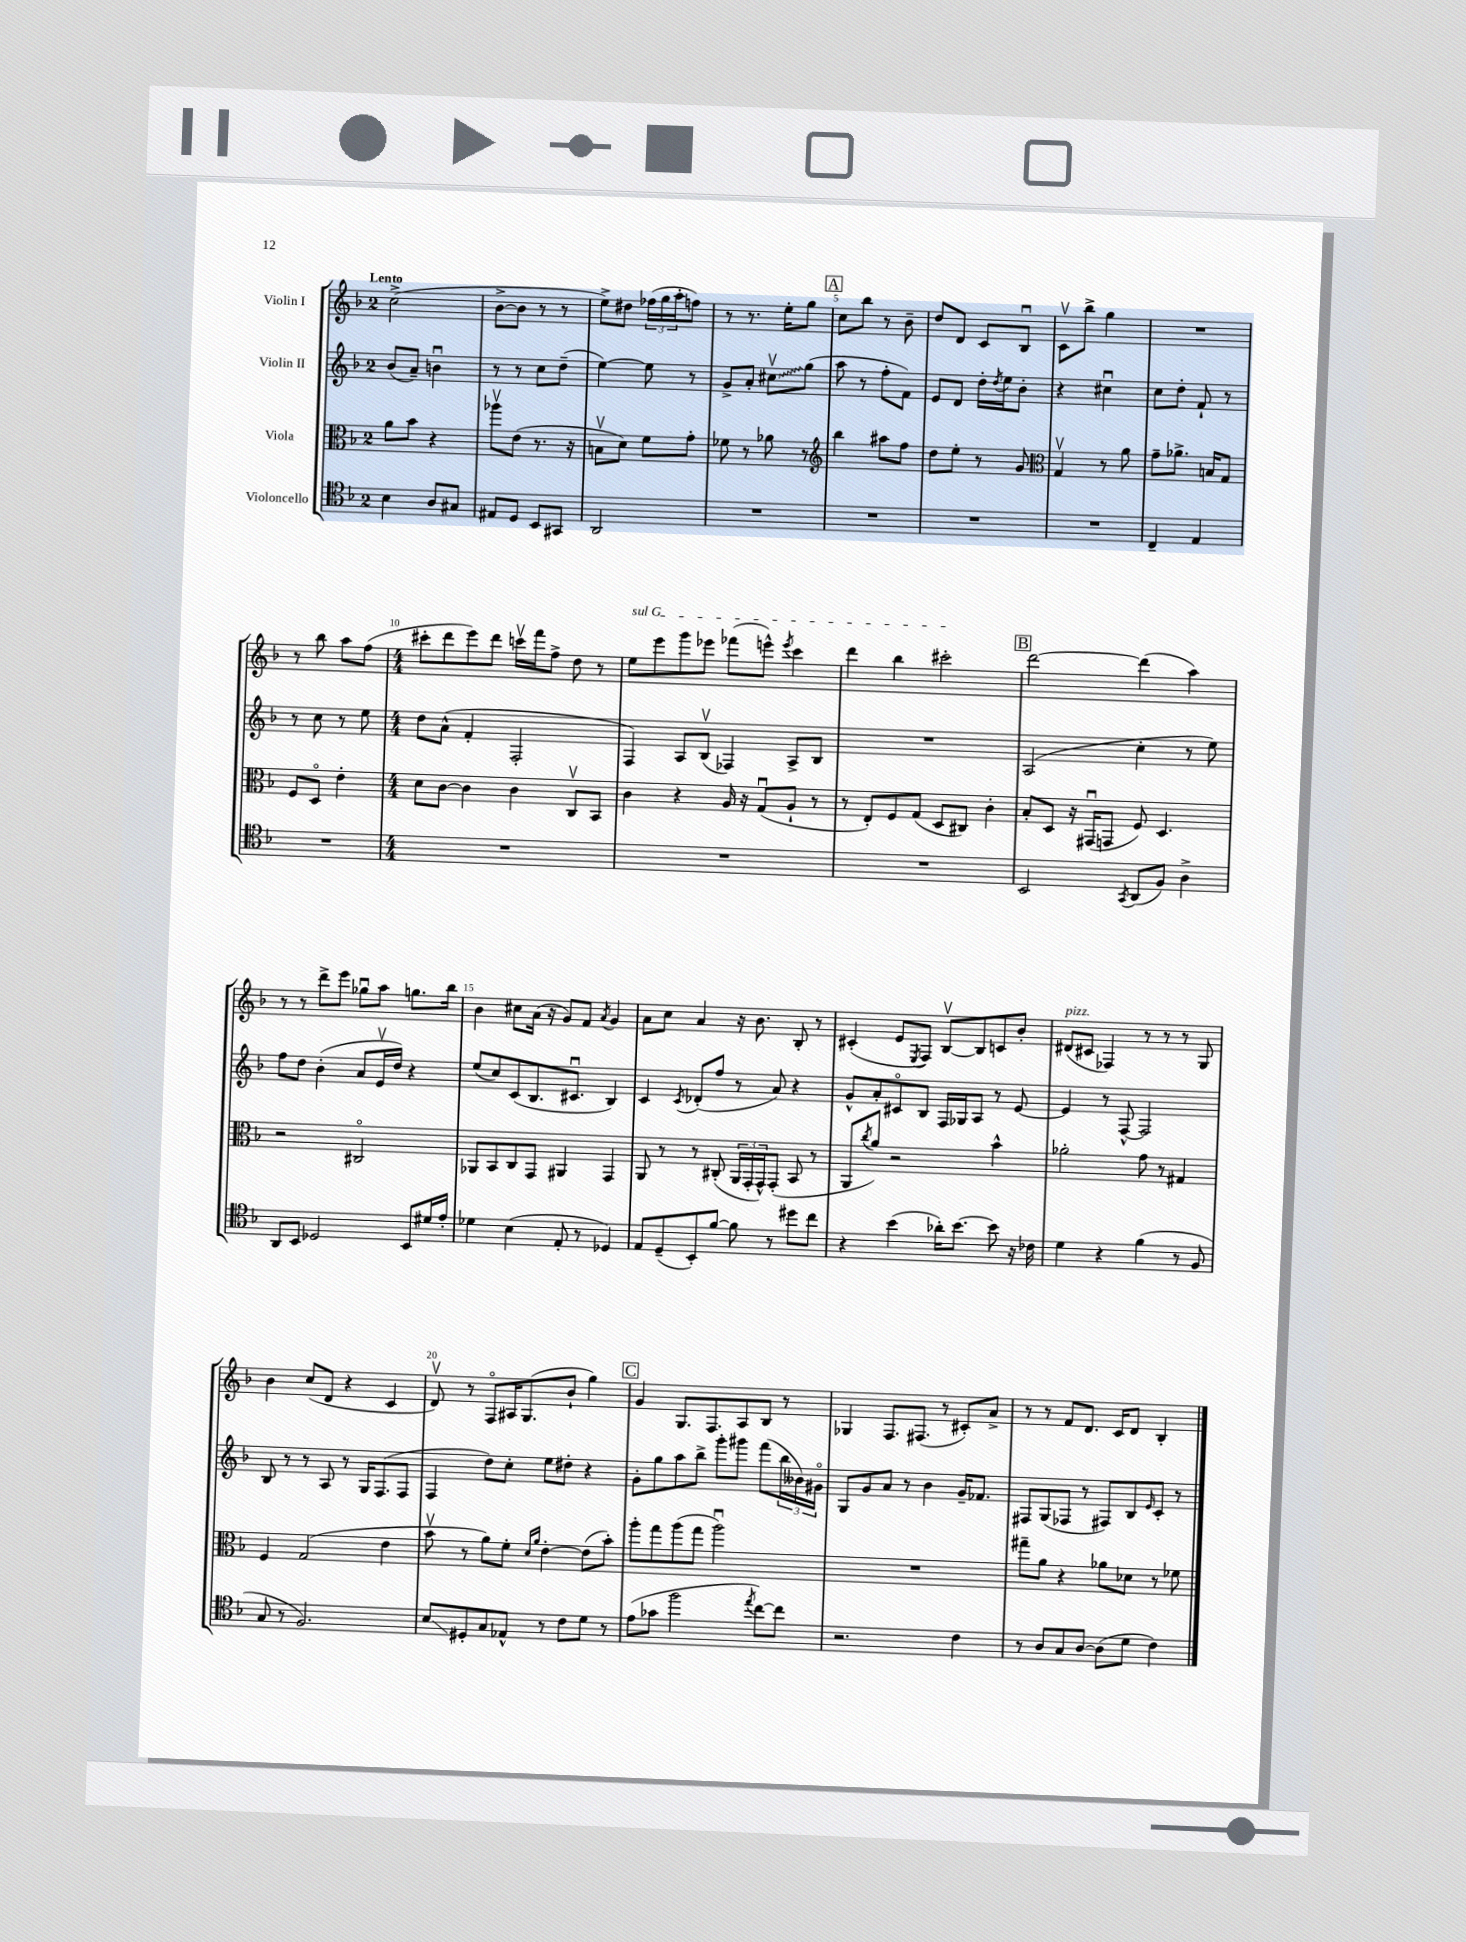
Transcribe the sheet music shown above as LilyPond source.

<<
\new StaffGroup <<
\new Staff = "s0" \with { instrumentName = "Violin I" } {
    \clef treble \key f \major \once \override Staff.TimeSignature.style = #'single-digit \time 2/4 \tempo "Lento"
    c''2->( |
    bes'8~-> bes'8 r8 r8 |
    e''8->) dis''8 \tuplet 3/2 { fes''16( g''16 a''16-. } f''8) |
    r8 r8. e''16-. g''8 |
    \mark \markup { \box "A" } c''8 bes''8 r8 bes'8-- |
    d''8 d'8 c'8 bes8\downbow |
    c'8\upbow bes''8-> g''4 |
    R2 |
    r8 bes''8 a''8 f''8( |
    \numericTimeSignature \time 4/4 cis'''8-. d'''8 e'''8) d'''8 c'''16\upbow f'''16 f''8-> d''8 r8 |
    \once \override TextSpanner.bound-details.left.text = \markup { \italic "sul G" } e''8\startTextSpan e'''8 g'''8 ees'''8 fes'''8( e'''8-^) \acciaccatura { e'''8 } c'''4 |
    d'''4 bes''4 cis'''2-.\stopTextSpan |
    \mark \markup { \box "B" } d'''2~ d'''4( a''4) |
    r8 r8 d'''8-> e'''8 ges''8\downbow a''8 g''8. bes''16 |
    bes'4 cis''8 a'16( r16 g'8) f'8 \acciaccatura { a'8 } g'4 |
    a'8 c''8 a'4 r16 bes'8. bes8-. r8 |
    cis'4-.( e'8 \acciaccatura { e8 } f8) bes8~\upbow bes8 c'8 bes'8-. |
    dis'8^\markup { \italic "pizz." }( cis'8 fes4) r8 r8 r8 g8 |
    bes'4 c''8( d'8 r4 c'4 |
    d'8\upbow) r8 f8\flageolet ais16 g8.( bes'8-! g''4) |
    \mark \markup { \box "C" } g'4 g8. f8. a8 bes8 r8 |
    ges4 f8. fis8.( r8 cis'8-.) a'8-> |
    r8 r8 f'8 d'8. c'16 d'8 bes4-. \bar "|." |
}
\new Staff = "s1" \with { instrumentName = "Violin II" } {
    \clef treble \key f \major \once \override Staff.TimeSignature.style = #'single-digit \time 2/4
    bes'8( a'8--) b'4\downbow |
    r8 r8 c''8 d''8--( |
    e''4~) e''8 r8 |
    g'8-> a'8-. \once \override Glissando.style = #'zigzag cis''8\upbow\glissando g''8( |
    \mark \markup { \box "A" } a''8 r8 f''8-. f'8) |
    e'8 d'8 d''16-. \acciaccatura { d''8 } e''16 bes'8-. |
    r4 cis''4\downbow |
    c''8 d''8-. f'8-! r8 |
    r8 c''8 r8 e''8 |
    \numericTimeSignature \time 4/4 d''8 a'8-^( f'4-. f2-. |
    f4) a8 bes8\upbow( fes4) a8-> bes8 |
    R1 |
    \mark \markup { \box "B" } a2( c''4-. r8 e''8) |
    f''8 d''8 bes'4-.( a'8 e'16\upbow d''16) r4 |
    e''8( c''8) c'8( bes8. cis'8.\downbow bes4) |
    c'4 \acciaccatura { c'8 } des'8-.( f''8 r8 a'8) r4 |
    g'8-^ a'8-. cis'8\flageolet bes8 f16 ges16 a8 r8 e'8~ |
    e'4 r8 f8~-^ f2 |
    bes8 r8 r8 a8 r8 g16 f8.( f8 |
    f4 d''8) c''8-. e''8 dis''8-. r4 |
    \mark \markup { \box "C" } g'8-. g''8 a''8 bes''8-> g'''8-. gis'''8 f'''8( \tuplet 3/2 { bes''16 beses'16) gis'16\flageolet } |
    g8 g'8 a'8 r8 bes'4 g'16-- fes'8. |
    fis8 g8( fes8 r8 fis8) bes8 \grace { e'16 } c'8-. r8 \bar "|." |
}
\new Staff = "s2" \with { instrumentName = "Viola" } {
    \clef alto \key f \major \once \override Staff.TimeSignature.style = #'single-digit \time 2/4
    a'8 bes'8 r4 |
    aes''8\upbow e'8( r8. r16 |
    b8\upbow d'8) f'8 g'8-. |
    fes'8 r8 aes'8 r8 |
    \mark \markup { \box "A" } \clef treble bes''4 ais''8 f''8 |
    d''8 e''8-. r8 g'8 |
    \clef alto g4\upbow r8 a'8 |
    g'8-- aes'8.-> b16 g8 |
    f8 d8\flageolet e'4-. |
    \numericTimeSignature \time 4/4 d'8 c'8~ c'4 c'4 c8\upbow bes,8 |
    c'4 r4 a16 r16 g8\downbow( a8-! r8 |
    r8 e8-.) f8 g8( d8 cis8) c'4-. |
    \mark \markup { \box "B" } bes8-. d8 r16 gis,16\downbow( g,8 f8) d4. |
    r2 cis2\flageolet |
    aes,8 bes,8 c8 g,8 ais,4 g,4 |
    a,8 r8 r8 cis8-.( \tuplet 3/2 { a,16 g,16-. g,16-^) } g,8-.( bes,8 r8 |
    a,8 \acciaccatura { c''8 } a'8) r2 bes'4-^ |
    aes'2-. g'8 r8 gis4 |
    f4 g2( e'4 |
    bes'8\upbow r8 a'8) f'8-. \grace { d'16 a'16 } e'4~-. e'8( bes'8-.) |
    \mark \markup { \box "C" } a''8-. g''8 a''8( g''8 a''2\downbow) |
    R1 |
    gis''8-- a'8 r4 aes'8 des'8 r8 fes'8 \bar "|." |
}
\new Staff = "s3" \with { instrumentName = "Violoncello" } {
    \clef tenor \key f \major \once \override Staff.TimeSignature.style = #'single-digit \time 2/4
    bes4 a8 gis8 |
    eis8 d8 bes,8 gis,8 |
    a,2 |
    R2 |
    \mark \markup { \box "A" } R2 |
    R2 |
    R2 |
    c4-- e4 |
    R2 |
    \numericTimeSignature \time 4/4 R1 |
    R1 |
    R1 |
    \mark \markup { \box "B" } bes,2 \acciaccatura { g,8 } a,8( f8) a4-> |
    a,8 bes,8 des2 bes,8 dis'16 e'16-. |
    des'4 bes4( e8-. r8 des4) |
    e8 d8--( bes,8-.) f'8~ f'8 r8 dis''8 c''8 |
    r4 bes'4( aes'16-.) bes'8.~ bes'8 r16 ces'16 |
    d'4 r4 f'4( r8 f8 |
    g8 r8 f2.) |
    bes8\glissando dis8-. g8 ees8-^ r8 c'8 d'8 r8 |
    \mark \markup { \box "C" } e'8( ges'8 f''2 \acciaccatura { e''8 } c''8~) c''8 |
    r2. c'4 |
    r8 a8 g8 a8~ a8( d'8 c'4) \bar "|." |
}
>>
>>
\layout { \context { \Score \override BarNumber.break-visibility = ##(#f #t #t) barNumberVisibility = #(every-nth-bar-number-visible 5) } }
